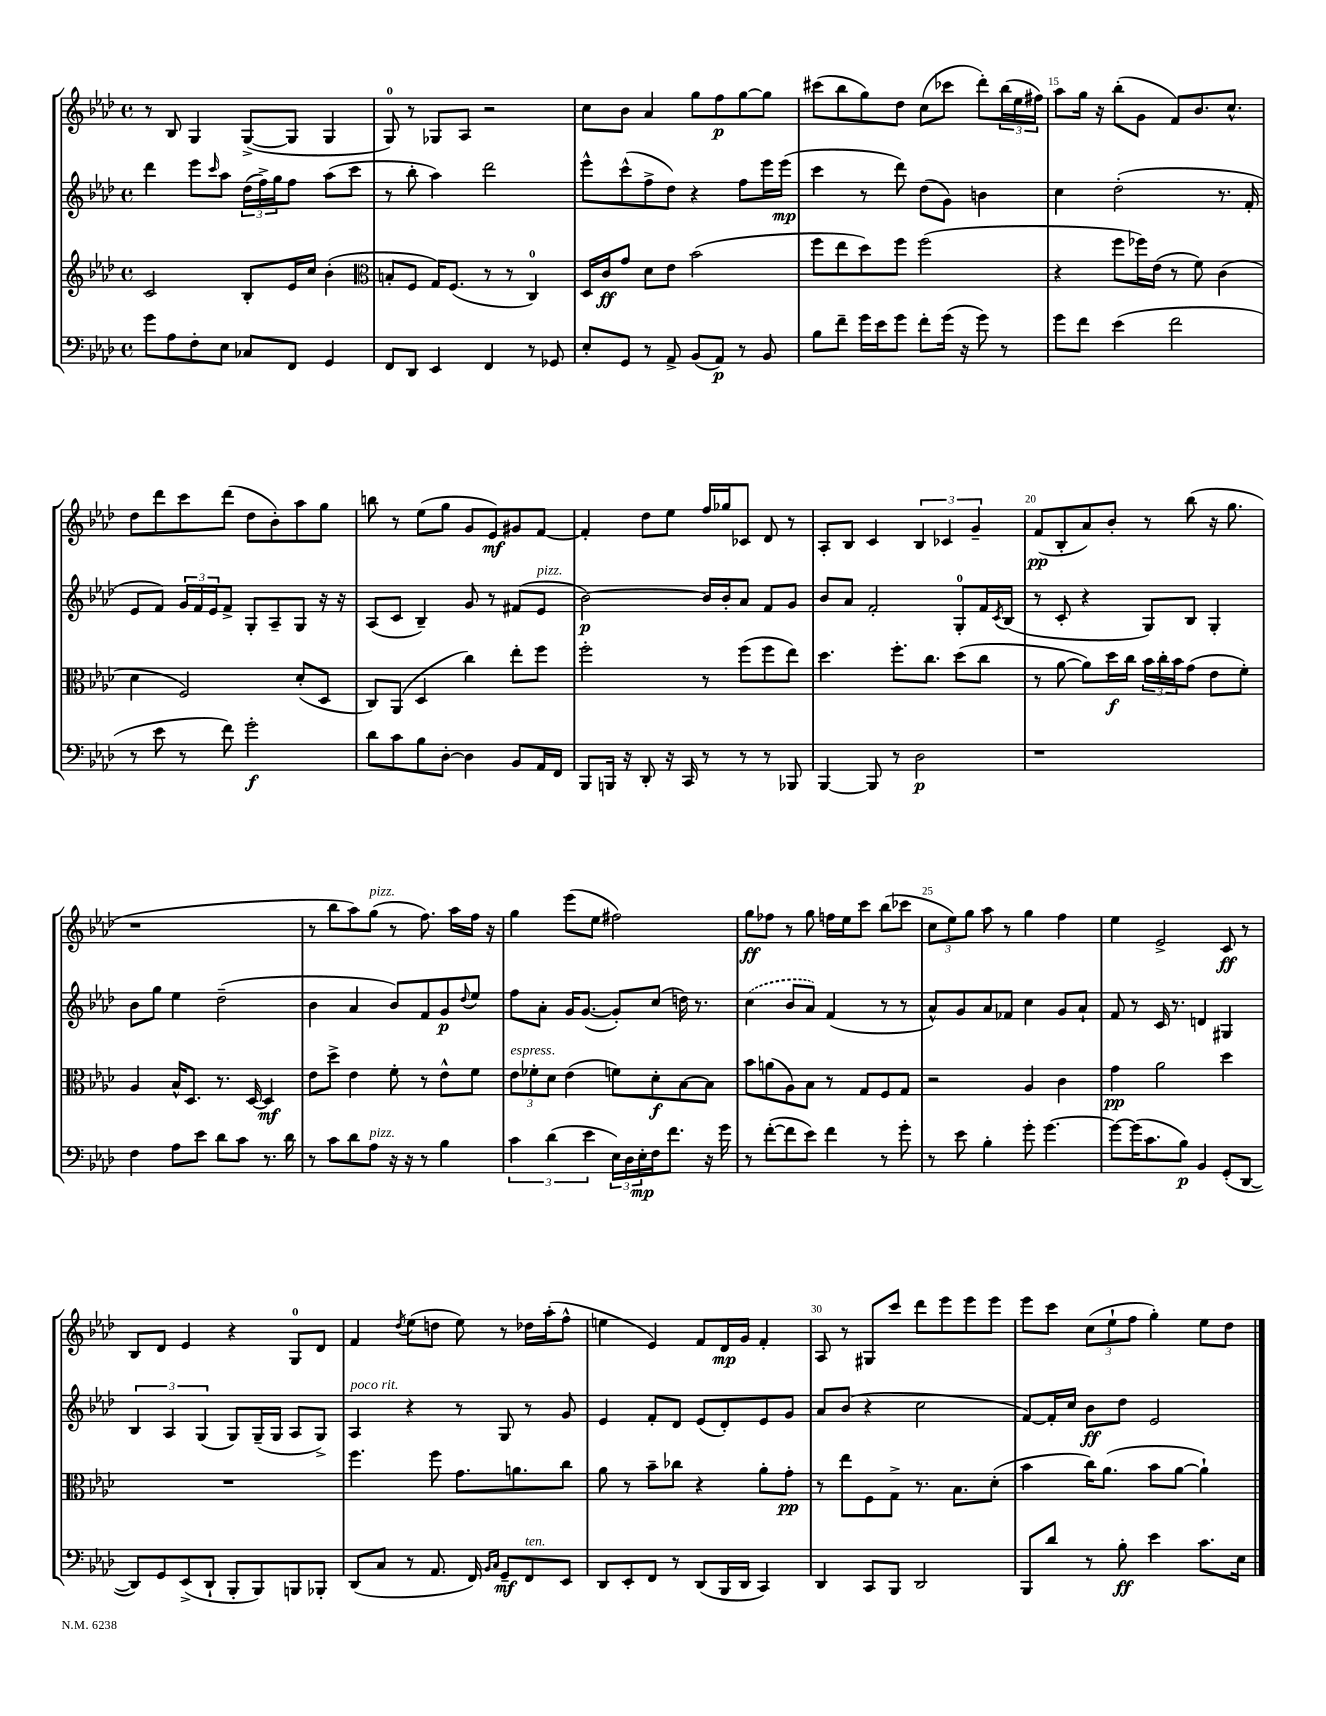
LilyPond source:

<<
\new StaffGroup <<
\new Staff = "s0" {
    \clef treble \key aes \major \defaultTimeSignature \time 4/4
    r8 bes8 g4 g8~->( g8 g4 |
    g8-0) r8 ges8 aes8 r2 |
    c''8 bes'8 aes'4 g''8 f''8\p g''8~ g''8 |
    cis'''8( bes''8 g''8) des''8 c''8( ces'''8 des'''8-.) \tuplet 3/2 { bes''16( ees''16 fis''16) } |
    aes''8 g''16 r16 bes''8-.( g'8 f'8) bes'8. c''8.-^ |
    des''8 des'''8 c'''8 des'''8( des''8 bes'8-.) aes''8 g''8 |
    b''8 r8 ees''8( g''8 g'8 ees'8\mf) gis'8 f'8~ |
    f'4-. des''8 ees''8 f''16 ges''16 ces'8 des'8 r8 |
    aes8-. bes8 c'4 \tuplet 3/2 { bes4 ces'4 g'4-- } |
    f'8\pp( bes8-. aes'8) bes'8-. r8 bes''8( r16 g''8. |
    r1 |
    r8 bes''8 aes''8) g''8^\markup { \italic "pizz." }( r8 f''8.) aes''16 f''16 r16 |
    g''4 ees'''8( ees''8 fis''2) |
    g''8\ff fes''8 r8 g''8 f''16 ees''16 c'''8 bes''8( ces'''8 |
    \tuplet 3/2 { c''8 ees''8) g''8 } aes''8 r8 g''4 f''4 |
    ees''4 ees'2-> c'8\ff r8 |
    bes8 des'8 ees'4 r4 g8-0 des'8 |
    f'4 \acciaccatura { des''8 } ees''8( d''8 ees''8) r8 des''16 aes''16-.( f''8-^ |
    e''4 ees'4) f'8 des'16\mp g'16 f'4-. |
    aes8 r8 gis8 c'''8 des'''8 ees'''8 ees'''8 ees'''8 |
    ees'''8 c'''8 \tuplet 3/2 { c''8( ees''8-! f''8 } g''4-.) ees''8 des''8 \bar "|." |
}
\new Staff = "s1" {
    \clef treble \key aes \major \defaultTimeSignature \time 4/4
    des'''4 ees'''8 \grace { c'''16 } aes''8 \tuplet 3/2 { des''16( f''16->) g''16 } f''8 aes''8( c'''8 |
    r8 bes''8-. aes''4) des'''2 |
    ees'''8-^ c'''8-^( f''8-> des''8) r4 f''8 ees'''16 ees'''16\mp( |
    c'''4 r8 des'''8) des''8( g'8) b'4 |
    c''4 des''2-.( r8. f'16-. |
    ees'8 f'8) \tuplet 3/2 { g'16 f'16 ees'16 } f'8-> g8-. aes8-- g8 r16 r16 |
    aes8( c'8 bes4--) g'8 r8 fis'8( ees'8^\markup { \italic "pizz." } |
    bes'2~\p) bes'16 bes'16-. aes'8 f'8 g'8 |
    bes'8 aes'8 f'2-. g8-0-. f'16 \acciaccatura { c'8 } bes16( |
    r8 c'8-. r4 g8) bes8 g4-. |
    bes'8 g''8 ees''4 des''2--( |
    bes'4 aes'4 bes'8) f'8 g'8\p \appoggiatura { des''8 } ees''8 |
    f''8 aes'8-. g'16 g'8.~( g'8-.) c''8( d''16) r8. |
    \once \slurDashed c''4( bes'8 aes'8) f'4( r8 r8 |
    aes'8-^) g'8 aes'8 fes'8 c''4 g'8 aes'8-! |
    f'8 r8 c'16 r8. d'4 gis4 |
    \tuplet 3/2 { bes4 aes4 g4( } g8) g16--( g16 aes8 g8->) |
    aes4^\markup { \italic "poco rit." } r4 r8 g8 r8 g'8 |
    ees'4 f'8-. des'8 ees'8( des'8-.) ees'8 g'8 |
    aes'8 bes'8( r4 c''2 |
    f'8~) f'16-. c''16 bes'8\ff des''8 ees'2 \bar "|." |
}
\new Staff = "s2" {
    \clef treble \key aes \major \defaultTimeSignature \time 4/4
    c'2 bes8-. ees'16 c''16 bes'4-.( |
    \clef alto b8-. f8 g16) f8.( r8 r8 c4-0) |
    des16 c'16\ff g'8 des'8 ees'8 bes'2( |
    f''8 ees''8 des''8) f''8 f''2( |
    r4 f''8 fes''16) ees'16( r8 f'8) c'4( |
    des'4 f2) des'8-.( des8 |
    c8) aes,8( des4 c''4) ees''8-. f''8 |
    f''2-. r8 f''8( f''8 ees''8) |
    des''4. f''8.-. c''8. des''8( c''8 |
    r8 aes'8~ aes'8) des''16\f c''16 \tuplet 3/2 { bes'16 c''16-. bes'16 } g'8( ees'8 f'8-.) |
    aes4 bes16-^ des8. r8. des16~ des4\mf |
    ees'8 des''8-> ees'4 f'8-. r8 ees'8-^ f'8 |
    \tuplet 3/2 { ees'8^\markup { \italic "espress." } fes'8-. des'8 } ees'4( f'8) des'8-.\f bes8~ bes8 |
    bes'8 a'8( aes8) bes8 r8 g8 f8 g8 |
    r2 aes4 c'4 |
    g'4\pp aes'2 des''4 |
    R1 |
    f''4. f''8 g'8. a'8. c''8 |
    aes'8 r8 bes'8-- ces''8 r4 aes'8-. g'8-.\pp |
    r8 ees''8 f8 g8-> r8. bes8. des'8-.( |
    bes'4 c''16) aes'8.( bes'8 aes'8~ aes'4-!) \bar "|." |
}
\new Staff = "s3" {
    \clef bass \key aes \major \defaultTimeSignature \time 4/4
    g'8 aes8 f8-. ees8 ces8 f,8 g,4 |
    f,8 des,8 ees,4 f,4 r8 ges,8 |
    ees8-. g,8 r8 aes,8-> bes,8( aes,8\p) r8 bes,8 |
    bes8 f'8-- g'16 ees'16 g'8 f'8-. g'16( r16 g'8) r8 |
    g'8 f'8 ees'4( f'2 |
    r8 ees'8 r8 f'8) g'2-.\f |
    des'8 c'8 bes8 des8~-. des4 bes,8 aes,16 f,16 |
    bes,,8 b,,16 r16 des,8-. r16 c,16 r8 r8 r8 bes,,8 |
    bes,,4~ bes,,8 r8 des2\p |
    r1 |
    f4 aes8 ees'8 des'8 c'8 r8. des'16 |
    r8 c'8 des'8 aes8^\markup { \italic "pizz." } r16 r16 r8 bes4 |
    \tuplet 3/2 { c'4 des'4( ees'4 } \tuplet 3/2 { ees16) des16 ees16-.\mp } f16 f'8. r16 g'16 |
    r8 f'8~-.( f'8 ees'8) f'4 r8 g'8-. |
    r8 ees'8 bes4-. g'8-. g'4.~ |
    g'8~ g'16( c'8. bes8\p) bes,4 g,8-.( des,8~ |
    des,8) g,8 ees,8->( des,8-! bes,,8-. bes,,8) b,,8 bes,,8-. |
    des,8( c8 r8 aes,8. f,16) \grace { bes,16 c16 } g,8--\mf f,8^\markup { \italic "ten." } ees,8 |
    des,8 ees,8-. f,8 r8 des,8( bes,,16 des,16 c,4) |
    des,4 c,8 bes,,8 des,2 |
    bes,,8 des'8 r8 bes8-.\ff ees'4 c'8. ees16 \bar "|." |
}
>>
>>
\layout { \context { \Score currentBarNumber = #11 \override BarNumber.break-visibility = ##(#f #t #t) barNumberVisibility = #(every-nth-bar-number-visible 5) } }
